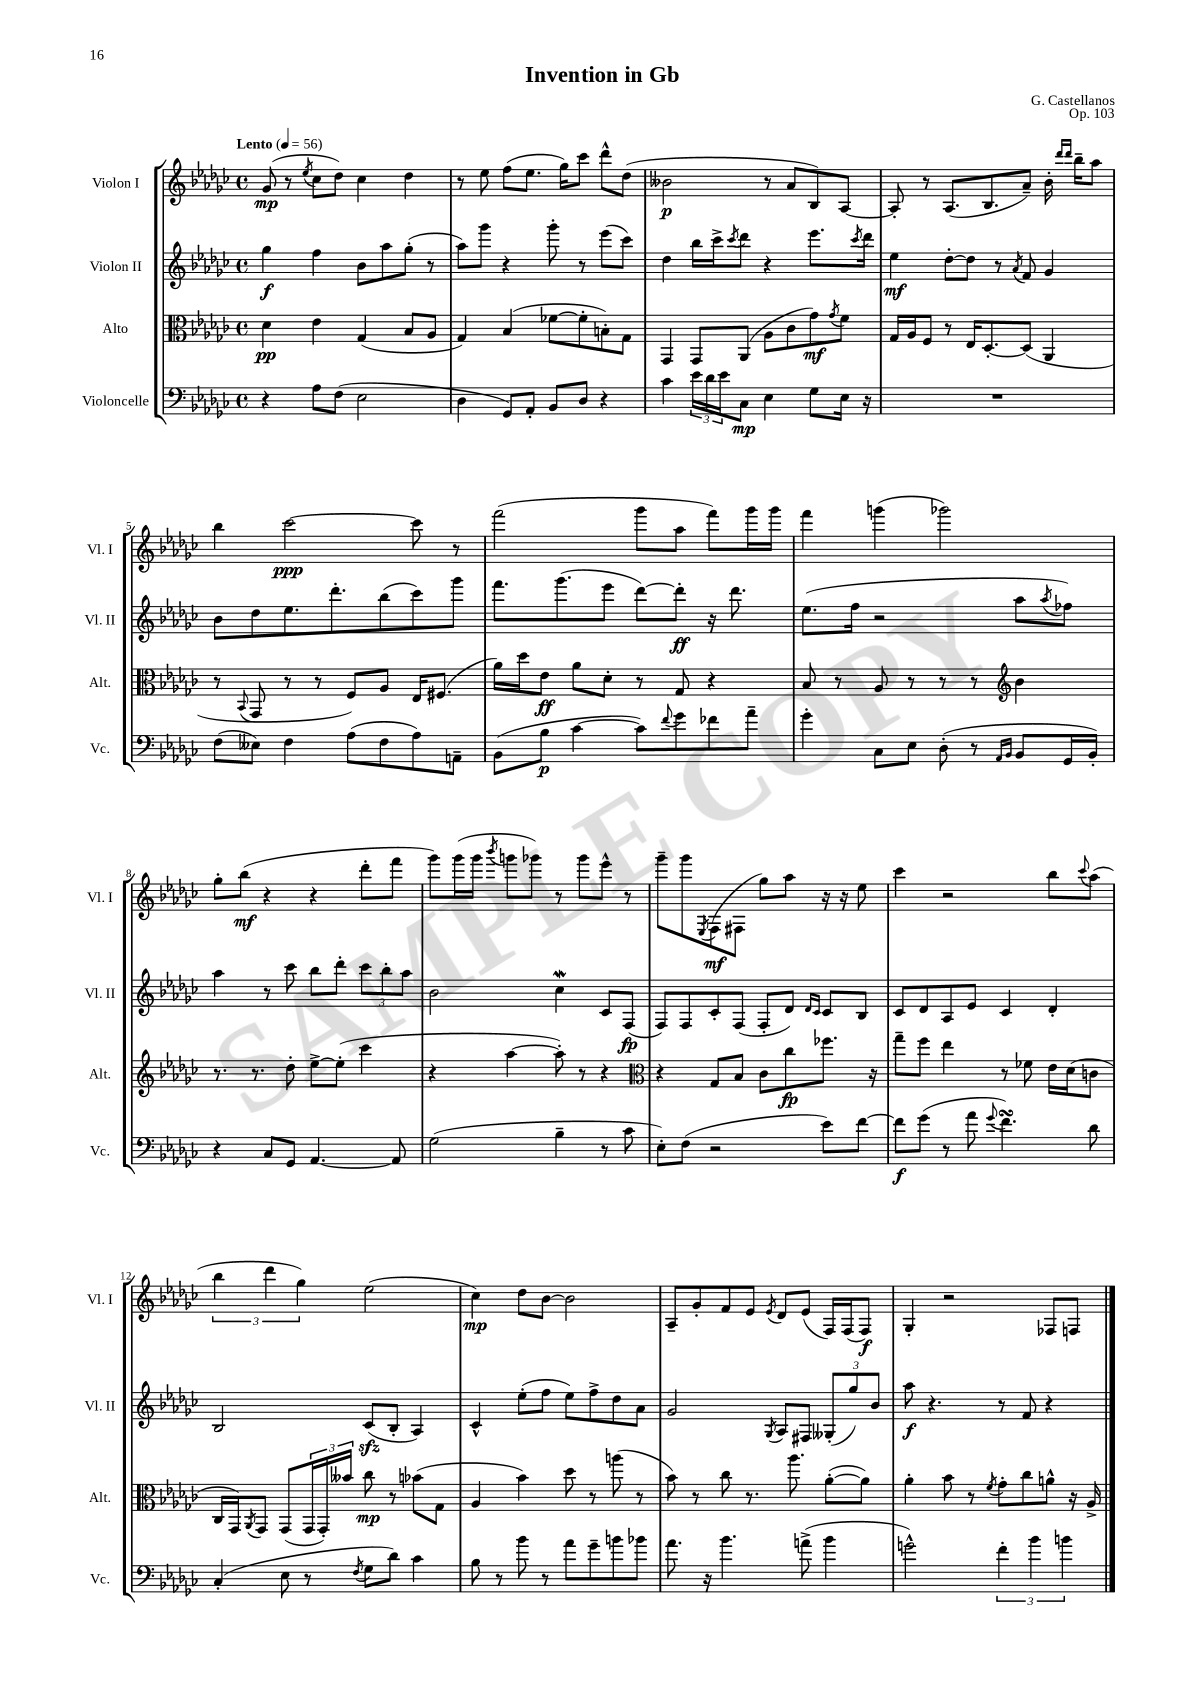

**kern	**kern	**kern	**kern
*staff4	*staff3	*staff2	*staff1
*clefF4	*clefC3	*clefG2	*clefG2
*k[b-e-a-d-g-c-]	*k[b-e-a-d-g-c-]	*k[b-e-a-d-g-c-]	*k[b-e-a-d-g-c-]
*M4/4	*M4/4	*M4/4	*M4/4
*met(c)	*met(c)	*met(c)	*met(c)
*MM56	*MM56	*MM56	*MM56
4r	4d-	4gg-	(8g-
.	.	.	8r
.	.	.	8qee-
8A-	4e-	4ff	8cc-
(8F	.	.	8dd-)
2E-	(4G-	8b-	4cc-
.	.	8aa-	.
.	8B-	(8gg-'	4dd-
.	8A-	8r	.
=	=	=	=
4D-	4G-)	8aa-)	8r
.	.	8ggg-	8ee-
8GG-)	(4B-	4r	(8ff
8AA-'	.	.	8.ee-
8BB-	[8f-	8ggg-'	.
.	.	.	16gg-)
8D-	8f-']	8r	8ccc-
4r	8B')	(8eee-	8ddd-^^
.	8G-	8ccc-)	(8dd-
=	=	=	=
4c-	4GG-	4dd-	2b--
24e-	8GG-	16bb-	.
24d-	.	.	.
.	.	16ccc-^	.
24e-	.	.	.
.	.	8qccc-	.
8C-	(8AA-	8ddd-	.
4E-	8A-	4r	8r
.	8c-	.	8a-
8G-	8g-)	8.eee-	8B-)
.	8qg-	.	.
16E-	8f	.	[8A-
.	.	8qccc-	.
16r	.	16ddd-	.
=	=	=	=
1r	16G-	4ee-	8A-']
.	16A-	.	.
.	8F	.	8r
.	8r	[8dd-'	(8.A-
.	16E-	8dd-]	.
.	[8.D-'	.	8.B-
.	.	8r	.
.	.	8qa-	.
.	(8D-]	8f	8a-~)
.	4AA-	4g-	16b-'
.	.	.	16qqddd-
.	.	.	16qqddd-
.	.	.	16bb-~
.	.	.	8aa-
=	=	=	=
(8F	8r	8b-	4bb-
.	8qqBB-	.	.
8E--)	8GG-	8dd-	.
4F	8r	8.ee-	[2ccc-
.	8r	.	.
.	.	8.ddd-'	.
(8A-	8F)	.	.
8F	8A-	(8bb-	.
8A-)	16E-	8ccc-)	8ccc-]
.	(8.F#	.	.
8AA~	.	8ggg-	8r
=	=	=	=
(8BB-	16a-)	8.fff	(2fff
.	16dd-	.	.
8B-	8e-	.	.
.	.	(8.ggg-	.
[4c-	8a-	.	.
.	8d-'	8eee-	.
8c-])	8r	[8ddd-)	8ggg-
8qqf	.	.	.
8g-	8G-	8ddd-']	8aa-
8f-	4r	16r	8fff)
.	.	8.ddd-	.
8a-~	.	.	16ggg-
.	.	.	16ggg-
=	=	=	=
4g-'	8B-	(8.ee-	4fff
.	8r	.	.
.	.	16ff	.
8C-	8A-	2r	(4ggg
8E-	8r	.	.
(8D-'	8r	.	2ggg-)
8r	8r	.	.
*	*clefG2	*	*
16qqAA-	.	.	.
16qqBB-	.	.	.
8BB-	4b-	8aa-	.
.	.	8qaa-	.
16GG-	.	8ff-)	.
16BB-')	.	.	.
=	=	=	=
4r	8.r	4aa-	8gg-'
.	.	.	(8bb-
.	8.r	.	.
8C-	.	8r	4r
8GG-	8dd-'	8ccc-	.
[4.AA-	[8ee-^	8bb-	4r
.	(8ee-']	8ddd-'	.
.	4ccc-	12ccc-	8ddd-'
.	.	12bb-'	.
8AA-]	.	.	8fff
.	.	12aa-	.
=	=	=	=
(2G-	4r	2b-	8ggg-)
.	.	.	(16ggg-
.	.	.	16ggg-
.	.	.	8qbbb-
.	[4aa-	.	8ggg
.	.	.	8ggg-)
4B-~	8aa-'])	4cc-	8r
.	8r	.	8ggg-
8r	4r	8c-	8eee-^^
8c-	.	(8F	8r
=	=	=	=
*	*clefC3	*	*
8E-')	4r	8F)	8ggg-~
(8F	.	8F	8ggg-
.	.	.	8qE-
2r	8G-	8c-'	(8F
.	8B-	(8F	8F#
.	8c-	8F'	8gg-)
.	8cc-	8d-)	8aa-
.	.	16qqd-	.
.	.	16qqc-	.
8e-)	8.ff-	8c-	16r
.	.	.	16r
[8f	.	8B-	8ee-
.	16r	.	.
=	=	=	=
8f]	8gg-~	8c-	4ccc-
(8g-	8ff	8d-	.
8r	4ee-	8A-	2r
8a-	.	8e-	.
8qqg-	.	.	.
4.f)	8r	4c-	.
.	8f-	.	.
.	16e-	4d-'	8bb-
.	(16d-	.	.
.	.	.	8qqccc-
8d-	8c	.	(8aa-
=	=	=	=
(4C-'	16C-	2B-	6bb-
.	16GG-)	.	.
.	8qAA-	.	.
.	8GG-	.	.
.	.	.	6ddd-
8E-	(8GG-	.	.
.	.	.	6gg-)
8r	24GG-	.	.
.	24GG-')	.	.
.	24b--	.	.
8qF	.	.	.
8G-	8cc-	(8c-	(2ee-
8d-)	8r	8B-'	.
4c-	(8b-	4A-)	.
.	8G-	.	.
=	=	=	=
8B-	4A-	4c-^^	4cc-)
8r	.	.	.
8b-	4b-)	(8ee-'	8dd-
8r	.	8ff	[8b-
8a-	8dd-	8ee-)	2b-]
8g-~	8r	8ff^	.
8b	(8aa	8dd-	.
8b-	8r	8a-	.
=	=	=	=
8.a-	8b-)	2g-	8A-~
.	8r	.	8g-'
16r	.	.	.
4.b-	8cc-	.	8f
.	8.r	.	8e-
.	.	8qG-	8qe-
.	.	8A-	8d-
.	8.aa-	.	.
(8a^	.	8F#	(8e-
4b-	([8a-'	(12G--'	16F)
.	.	.	(16F
.	.	12gg-)	.
.	8a-])	.	8F)
.	.	12b-	.
=	=	=	=
2g^^)	4a-'	8aa-	4G-'
.	.	4.r	.
.	8b-	.	2r
.	8r	.	.
.	8qf	.	.
6f'	8g-'	8r	.
.	8cc-	8f	.
6b-	.	.	.
.	8a^^	4r	8F-
6b	.	.	.
.	16r	.	8F
.	16A-^	.	.
==	==	==	==
*-	*-	*-	*-
